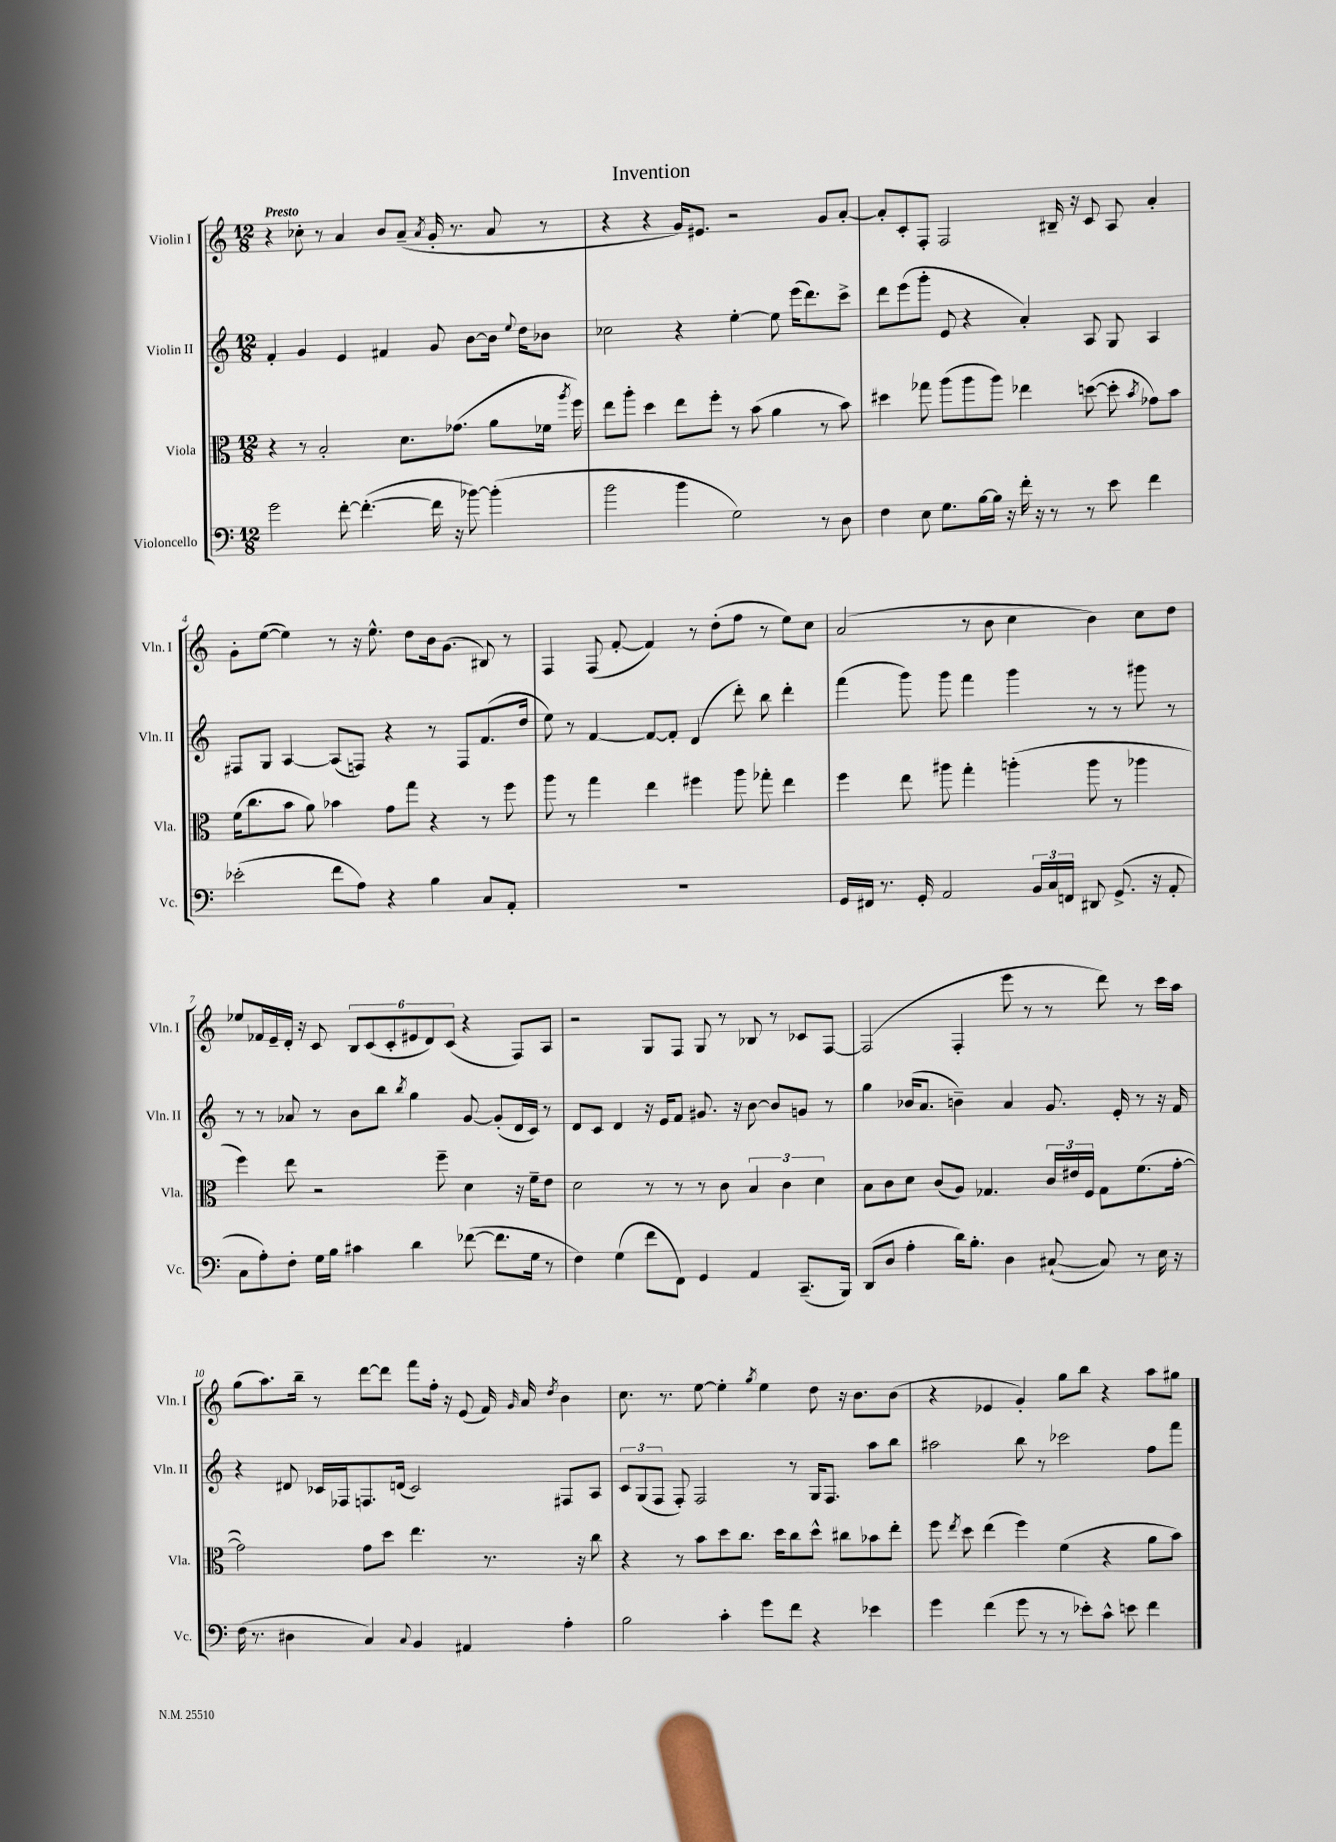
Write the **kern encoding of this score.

**kern	**kern	**kern	**kern
*staff4	*staff3	*staff2	*staff1
*clefF4	*clefC3	*clefG2	*clefG2
*k[]	*k[]	*k[]	*k[]
*M12/8	*M12/8	*M12/8	*M12/8
2g	4r	4f'	4r
.	8r	4g	8cc-'
.	2B'	.	8r
[8f'	.	4e	4a
(4.f'_	.	.	.
.	.	4f#	8b
.	8.d	.	(8a~
.	.	.	8qa
16f]	.	8g	16g'
16r	(8.g-	.	8.r
[8b-)	.	[8b	.
(4b-']	8a	16b]	8a
.	.	8qqee	.
.	.	16dd	.
.	16f-	8b-	8r
.	8qaa	.	.
.	16ff)	.	.
=	=	=	=
2b	8ee	2cc-	4r
.	8aa'	.	.
.	4dd	.	4r
4b	8ee	4r	16g)
.	.	.	8.e#
.	8ff'	.	.
2G)	8r	[4ee'	2r
.	(8b	.	.
.	4a	8ee]	.
.	.	(16eee	.
.	.	8.ddd)	.
8r	8r	.	8g
8D	8b)	8ccc^	[8a'
=	=	=	=
4F	4dd#	8ddd	8a']
.	.	(8eee	8c'
8E	8gg-	8ggg'	8F'
8.G	(8aa	8e	2F
.	8aa	4r	.
[16B	.	.	.
16B]	8aa)	.	.
16r	.	.	.
16f'	4ee-	4a')	.
16r	.	.	.
8r	.	.	16B#~
.	.	.	16r
8r	([8dd	8A	8c
8e	8dd']	8G	8A
.	8qb	.	.
4f	8g-)	4A	4a'
.	8b	.	.
=	=	=	=
(2e-'	(16f	8F#	8g'
.	8.cc	.	.
.	.	8G	([8ee
.	8b	[4A	4ee])
.	8a)	.	.
8f	4b-	(8A]	8r
8A)	.	8F)	16r
.	.	.	8.ee^^
4r	8g	4r	.
.	8gg	.	8dd
4B	4r	8r	16b
.	.	.	(8.g
.	.	8F	.
8C	8r	(8.f	8B#)
8AA'	8ff	.	8r
.	.	16dd	.
=	=	=	=
1.r	8aa	8ee)	4F
.	8r	8r	.
.	4gg	[4f	(8F
.	.	.	[8f'
.	4ee	8f_	4f])
.	.	8f']	.
.	4ff#	(4d	8r
.	.	.	(8dd'
.	8aa	8ddd')	8ff
.	8gg-'	8bb	8r
.	4ee	4ddd'	8ee)
.	.	.	8cc
=	=	=	=
16GG	4ff	(4fff	(2a
16FF#	.	.	.
8.r	.	.	.
.	8ee	8ggg)	.
16GG'	.	.	.
2AA	8aa#	8ggg	.
.	4gg'	4fff	8r
.	.	.	8b
.	(4aa'	4ggg	4cc
24BB	.	.	.
24C	.	.	.
24FF	.	.	.
8DD#	8aa	8r	4b)
(8.GG^	8r	8r	.
.	4aa-	8ggg#	8cc
16r	.	.	.
8AA'	.	8r	8dd
=	=	=	=
8C	4ff)	8r	8ee-
8A')	.	8r	16f-
.	.	.	16e~
8F'	8ee	8a-	16d'
.	.	.	16r
16G	2r	8r	8c
16B	.	.	.
4c#	.	8b	12B
.	.	.	(12c
.	.	8bb	.
.	.	.	12c'
.	.	8qbb	.
4d	.	4gg	12e#
.	.	.	12d)
.	8ff~	.	.
.	.	.	(12c
([8f-	4d	[8g	4r
8.f-]	.	(8g']	.
.	16r	16d	8F)
16G	16f~	16c)	.
8r	8e	8r	8A
=	=	=	=
4F)	2d	8d	2r
.	.	8c	.
(4G	.	4d	.
8f	8r	16r	8G
.	.	16e	.
8FF)	8r	8f	8F
4GG	8r	8.g#	8G
.	8c	.	8r
.	.	16r	.
4AA	6B	[8b	8B-
.	.	8b]	8r
.	6c	.	.
(8.CC~	.	8g	8c-
.	6d	.	.
.	.	8r	[8F
16BBB)	.	.	.
=	=	=	=
(8DD	8B	4gg	(2F]
8D	8c	.	.
4A'	8d	(16b-	.
.	.	8.a	.
.	(8c	.	.
16d)	8A)	4b~)	4F'
8.B'	.	.	.
.	4.G-	.	.
4D	.	4a	8eee
.	.	.	8r
([8C#`	24c	8.g	8r
.	24e#	.	.
.	24F	.	.
8C#])	8G-	.	8ddd)
.	.	16e'	.
8r	(8.f	8r	8r
16E	.	16r	16ccc
16r	[16g'	16f	16aa
=	=	=	=
(16F	2g])	4r	(8gg
8.r	.	.	.
.	.	.	8.aa)
4D#	.	8d#	.
.	.	.	16bb~
.	.	16c-	8r
.	.	16F-	.
4C)	8g	8.F	[8ddd
.	8dd	.	8ddd]
.	.	(16d	.
8qqC	.	.	.
4BB	4.ee	2c-)	8fff
.	.	.	16ff'
.	.	.	16r
4AA#	.	.	(8e
.	8.r	.	16f)
.	.	.	16qqg
.	.	.	16a
.	.	.	8qdd
4A'	.	8F#	4b
.	16r	.	.
.	8cc	8A	.
=	=	=	=
2B	4r	12c	8.cc
.	.	(12G	.
.	.	12F	.
.	.	.	8.r
.	8r	8F')	.
.	8b	2F	[8ee
4c'	8dd	.	4ee']
.	8.cc	.	.
.	.	.	8qgg
8g	.	.	4ee
.	16dd	.	.
8f	8cc	8r	.
4r	8dd^^	16G	8dd
.	.	8.F	.
.	8cc#	.	16r
.	.	.	8.b
4e-	8b-	8aa	.
.	8ee'	8bb	(8b
=	=	=	=
4g	8ff	2aa#	4r
.	8qee	.	.
.	8dd	.	.
(4f	(4ee	.	4e-
8g	4ff)	8bb	4g')
8r	.	8r	.
8r	(4f	2ccc-	8gg
8e-')	.	.	8bb
8c^^	4r	.	4r
8e	.	.	.
4f	8a	8ff	8aa
.	8b)	8fff	8gg#
==	==	==	==
*-	*-	*-	*-
